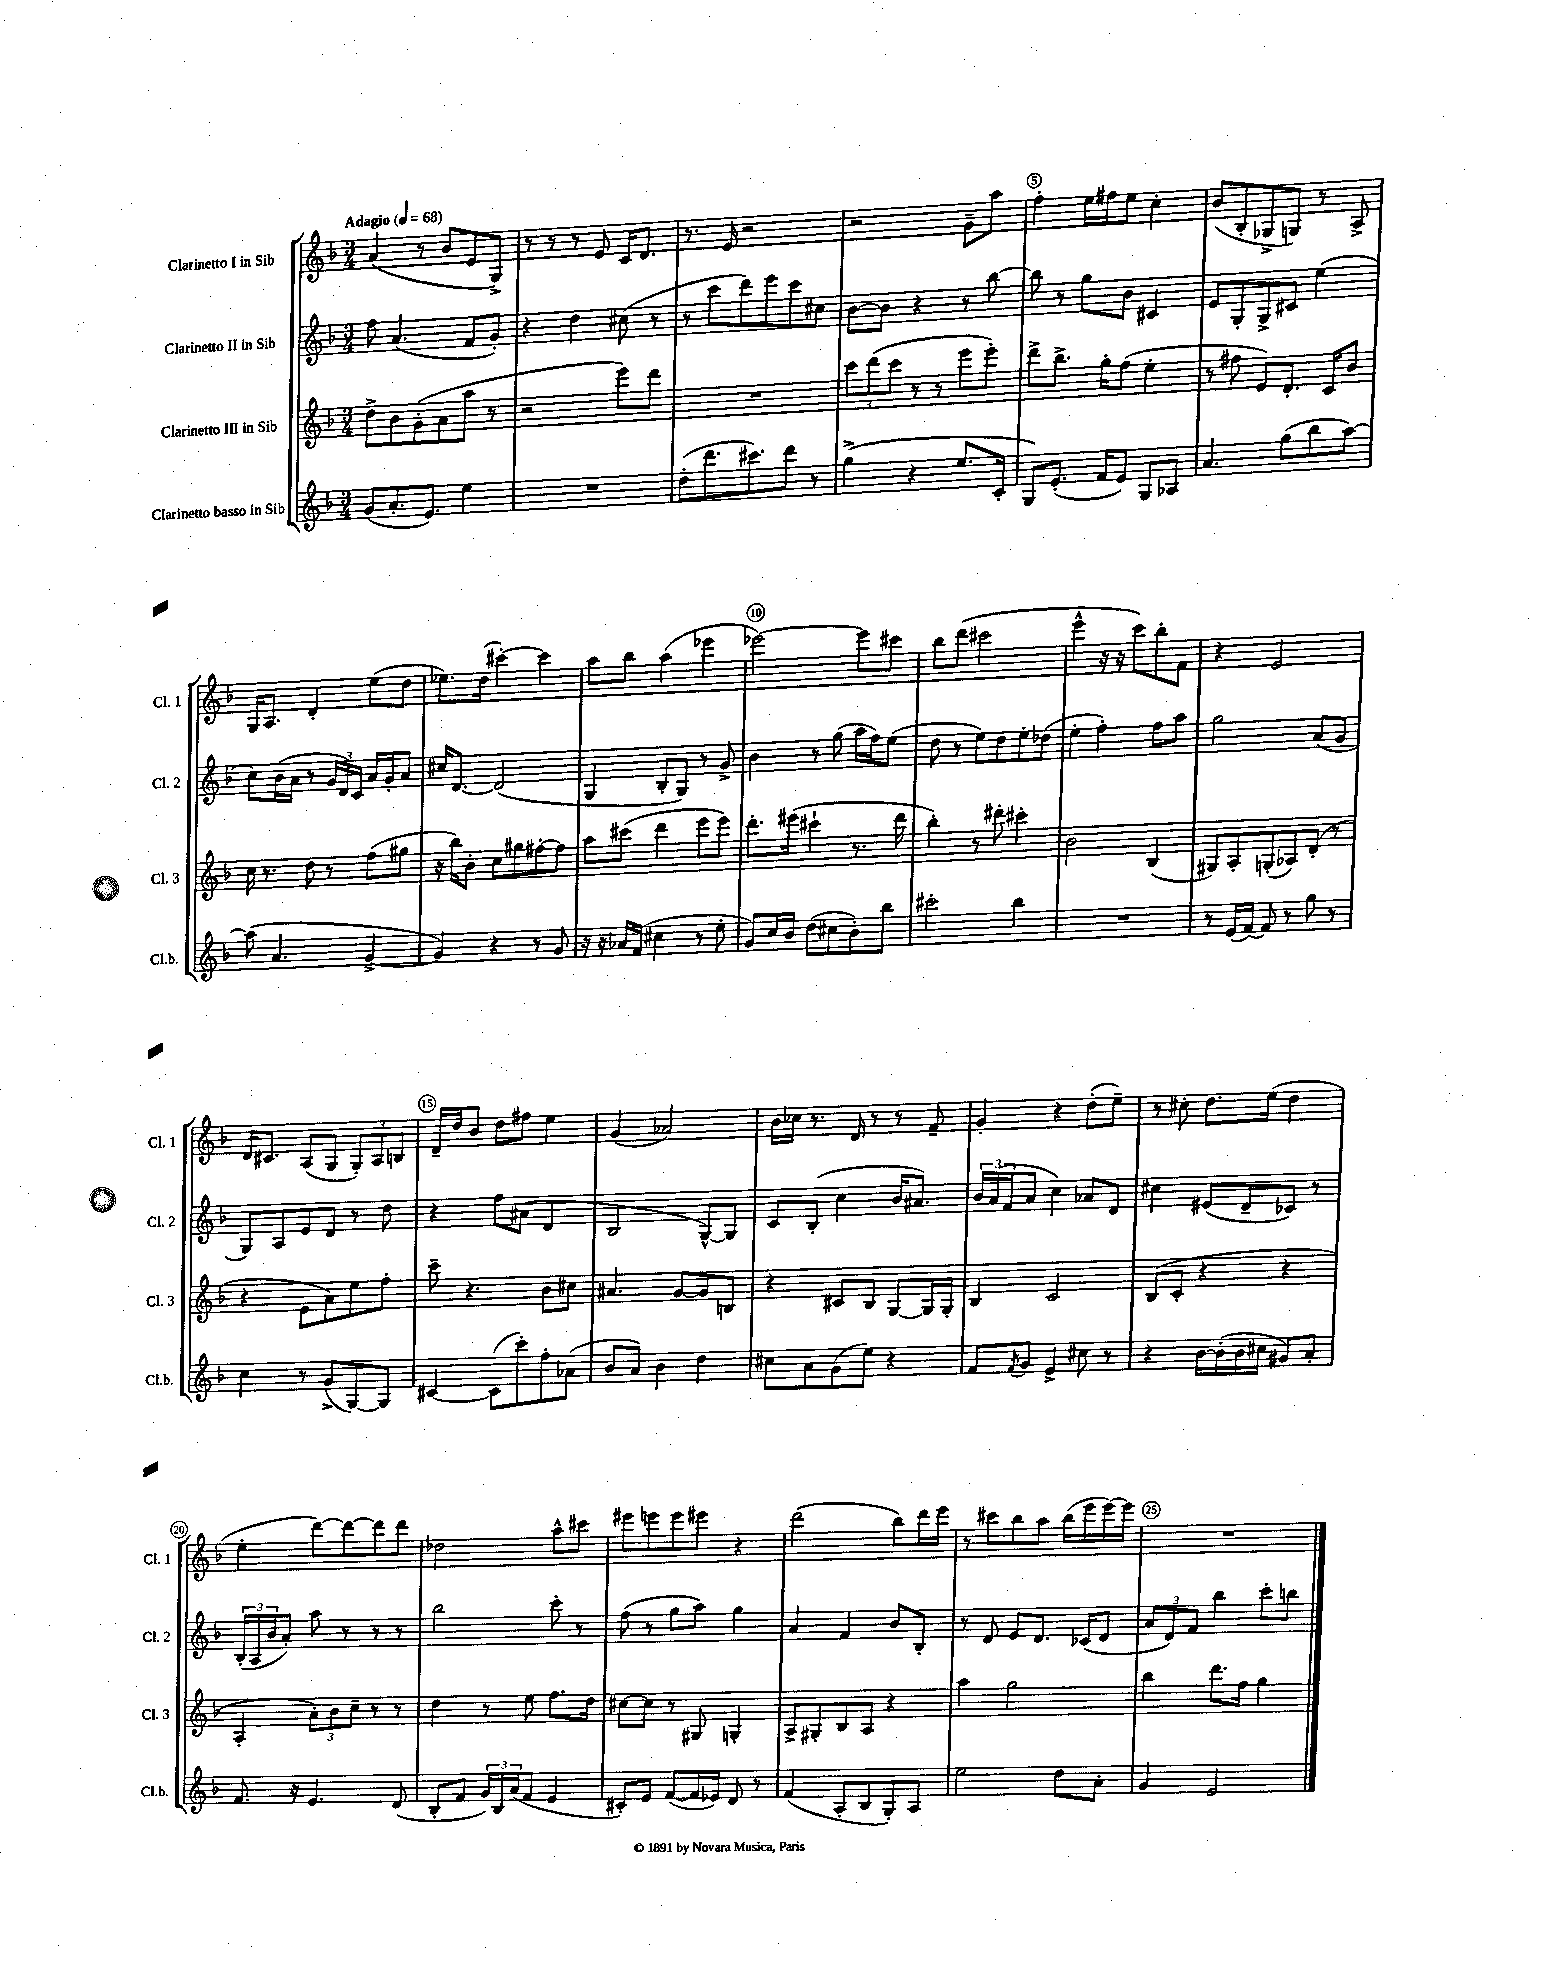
<<
\new StaffGroup <<
\new Staff = "s0" \with { instrumentName = "Clarinetto I in Sib" shortInstrumentName = "Cl. 1" } {
    \clef treble \key f \major \numericTimeSignature \time 3/4 \tempo "Adagio" 4 = 68
    a'4( r8 bes'8 e'8 g8->) |
    r8 r8 r8 e'8 c'16 d'8. |
    r8. e'16 r2 |
    r2 g'8-- a''8 |
    f''4-. e''16 fis''16 e''8 c''4-. |
    bes'8( bes8-. ges8-> g8) r8 a8-> |
    g16 a8. d'4-. e''8( d''8 |
    ees''8.) d''16( cis'''4~-.) cis'''4 |
    a''8 bes''8 a''4( ees'''4 |
    ees'''2~) ees'''8 cis'''8 |
    bes''8 d'''8( cis'''2 |
    e'''4-^ r16 r16 c'''8) bes''8-. f'8 |
    r4 e'2 |
    d'16 cis'8. a8( g8 \tuplet 3/2 { g8-.) a8 b8 } |
    d'16-- d''16 bes'8 d''8 fis''8 e''4 |
    g'4( aes'2) |
    bes'16 ces''16 r8. d'16 r8 r8 f'8-- |
    g'4-. r4 d''8-.( e''8--) |
    r8 cis''8-. d''8. e''16( d''4 |
    e''4-. d'''8~) d'''8~ d'''8 d'''8 |
    des''2 a''8-^ cis'''8 |
    eis'''8 e'''8 e'''8 eis'''8 r4 |
    d'''2( bes''8) d'''16 e'''16 |
    r8 cis'''8 bes''8 a''8 bes''16( e'''16 e'''16~) e'''16 |
    R2. \bar "|." |
}
\new Staff = "s1" \with { instrumentName = "Clarinetto II in Sib" shortInstrumentName = "Cl. 2" } {
    \clef treble \key f \major \numericTimeSignature \time 3/4
    f''8 a'4.( f'8 g'8-.) |
    r4 d''4 cis''8( r8 |
    r8 c'''8 d'''8) e'''8 c'''8 cis''8 |
    bes'8~ bes'8 r4 r8 bes''8~ |
    bes''8 r8 g''8 bes'8 cis'4 |
    e'8 g8-. g8-> cis'8 e''4( |
    c''8) bes'16( a'16 r8 \tuplet 3/2 { g'16 d'16) c'16 } a'16 g'16-. a'8 |
    cis''16 d'8.~ d'2( |
    g4 bes8-. g8) r8 g'8-> |
    bes'4 r8 g''8( a''16 f''16) e''8( |
    d''8 r8 e''8) d''8 e''8-. des''8( |
    e''4-. f''4-.) f''8 a''8 |
    g''2 a'8( g'8 |
    g8) a8 e'8 d'8 r8 d''8 |
    r4 f''8 ais'8( d'4 |
    bes2 g8~-^) g8 |
    c'8 bes8-.( c''4 bes'16 ais'8.) |
    \tuplet 3/2 { bes'16 a'16( f'16 } a'8 c''4) aes'8 d'8 |
    cis''4 eis'8( d'8-- ces'8) r8 |
    \tuplet 3/2 { bes16-.( a16 bes'16 } a'8-.) a''8 r8 r8 r8 |
    bes''2 c'''8-. r8 |
    f''8( r8 g''8 a''8) g''4 |
    a'4 f'4 bes'8 bes8-. |
    r8 d'8 e'8 d'8. ces'16( d'8 |
    \tuplet 3/2 { a'8 d'8) f'8 } bes''4 c'''8-. b''8 \bar "|." |
}
\new Staff = "s2" \with { instrumentName = "Clarinetto III in Sib" shortInstrumentName = "Cl. 3" } {
    \clef treble \key f \major \numericTimeSignature \time 3/4
    d''8-> bes'8 g'8-.( a'8 a''8 r8 |
    r2 e'''8) d'''8 |
    R2. |
    \tuplet 3/2 { c'''8 d'''8( c'''8 } r8 r8 e'''8 e'''8-.) |
    d'''8-> bes''8.-> g''16-. f''8( e''4-. |
    r8 fis''8 e'8) d'8.-. c'16 bes'8 |
    c''16 r8. d''8 r8 f''8( gis''8 |
    r16 bes''16) bes'8-. c''8 gis''8 fis''8~-. fis''8 |
    a''8 cis'''8( d'''4 e'''8 e'''8) |
    d'''8.-. eis'''16( cis'''4-! r8. d'''16 |
    bes''4-.) r8 dis'''8-. cis'''4-. |
    bes'2 bes4( |
    gis8) a8-. g8-.( aes8) d'8-.( r8 |
    r4 e'8 a'8) e''8 f''8-. |
    c'''8-- r4. bes'8 cis''8 |
    ais'4. g'8~ g'8 b8 |
    r4 cis'8 bes8 g8~ g16 g16-. |
    bes4 c'2 |
    bes8( c'8-. r4 r4 |
    a4-. \tuplet 3/2 { a'8-.) bes'8 c''8-- } r8 r8 |
    d''4 r8 e''8 f''8. d''16 |
    cis''8~ cis''8 r8 gis8 g4-. |
    a8-> gis8-. bes8 a8 r4 |
    a''4 g''2 |
    bes''4 d'''8. f''16 g''4 \bar "|." |
}
\new Staff = "s3" \with { instrumentName = "Clarinetto basso in Sib" shortInstrumentName = "Cl.b." } {
    \clef treble \key f \major \numericTimeSignature \time 3/4
    g'8( a'8.-. e'8.) e''4 |
    R2. |
    d''8-.( d'''8. cis'''8.) d'''8 r8 |
    g''4->( r4 e''8. c'16-. |
    g8) e'8.-.( f'16 e'8) g8 aes8 |
    a'4. g''8( bes''8 a''8~) |
    a''8( a'4. g'4~-> |
    g'4) r4 r8 g'8 |
    r16 r16 aes'16 f'16( cis''4 r8 e''8-. |
    g'8) c''16 bes'16 d''8( cis''8 bes'8-.) bes''8 |
    cis'''2-. bes''4 |
    R2. |
    r8 e'16( f'16~) f'8 r8 g''8 r8 |
    c''4 r8 g'8->( g8~) g8 |
    cis'4~ cis'8( c'''8-.) f''8-. aes'8( |
    bes'8 a'8) bes'4 d''4 |
    cis''8 a'8 g'8( e''8) r4 |
    f'8 \acciaccatura { f'8 } g'8 e'4-> cis''8 r8 |
    r4 bes'16~ bes'16-.( bes'16 cis''16 gis'8) a'8-. |
    f'8. r16 e'4. d'8( |
    bes8-. f'8 \tuplet 3/2 { g'16) bes16 a'16( } f'8 e'4 |
    cis'8-.) e'8 f'8~( f'16 ees'16) d'8 r8 |
    f'4( a8-. bes8 g8-.) a8 |
    e''2 d''8 a'8-. |
    g'4 e'2 \bar "|." |
}
>>
>>
\layout { \context { \Score \override BarNumber.break-visibility = ##(#f #t #t) barNumberVisibility = #(every-nth-bar-number-visible 5) \override BarNumber.stencil = #(make-stencil-circler 0.1 0.3 ly:text-interface::print) } }
